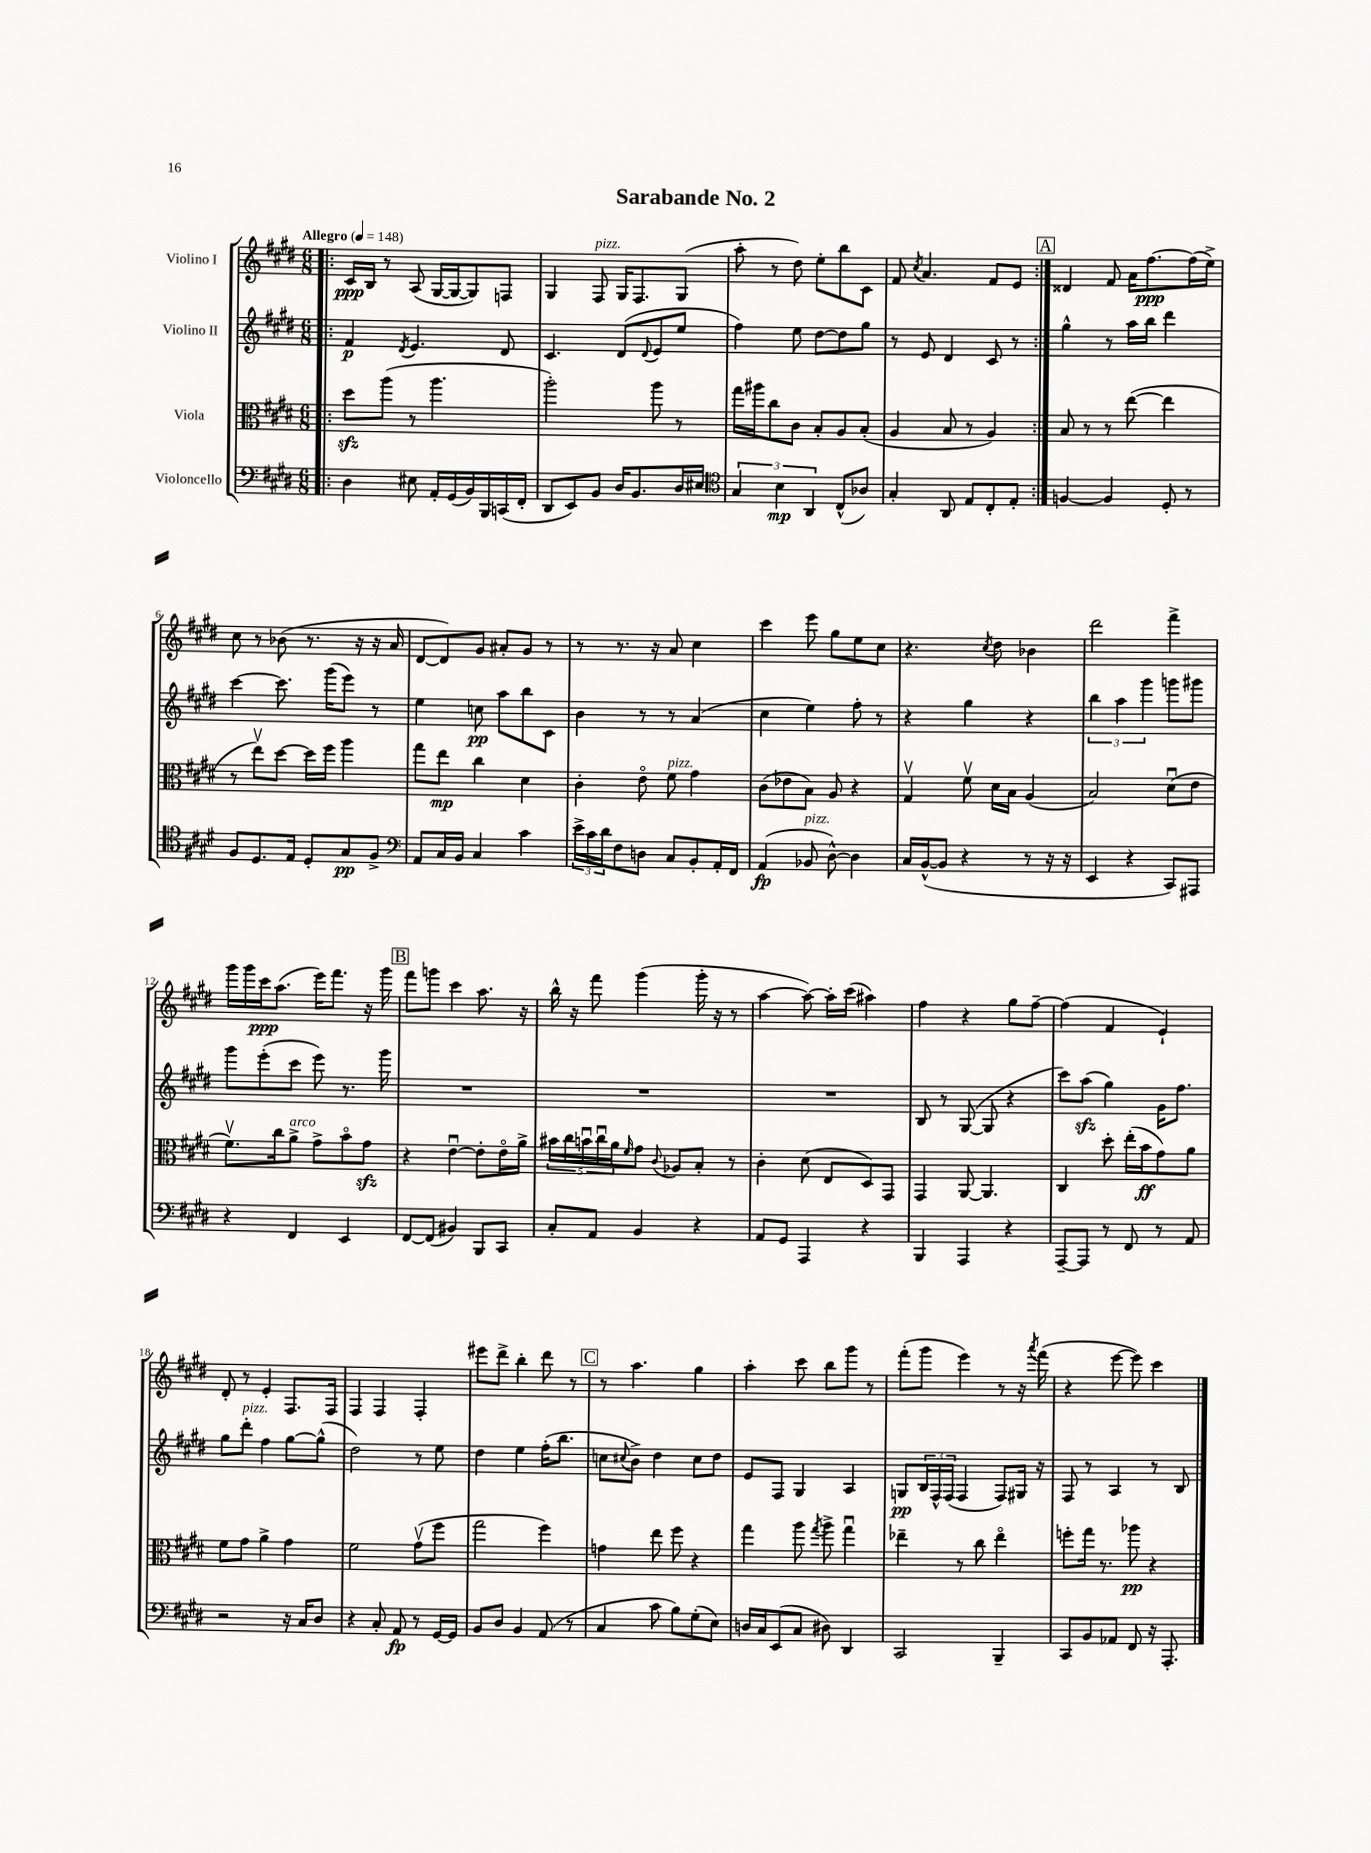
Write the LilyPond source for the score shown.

\header { title = "Sarabande No. 2" }
<<
\new StaffGroup <<
\new Staff = "s0" \with { instrumentName = "Violino I" } {
    \clef treble \key e \major \numericTimeSignature \time 6/8 \tempo "Allegro" 4 = 148
    \repeat volta 2 { \bar ".|:" cis'16\ppp b16 r8 a8( gis16~ gis16~ gis8) f8 |
    gis4 fis8^\markup { \italic "pizz." } gis16 fis8. gis8( |
    a''8-. r8 dis''8) e''8-. b''8 cis'8 |
    fis'8 \acciaccatura { cis''8 } a'4. fis'8 e'8 | }
    \mark \markup { \box "A" } disis'4 fis'8 a'16 fis''8.~\ppp fis''16( e''16->) |
    cis''8 r8 bes'8( r8. r16 r16 a'16 |
    dis'8~ dis'8) gis'8 ais'8-. gis'8 r8 |
    r8 r8. r16 a'8 cis''4 |
    cis'''4 e'''8 gis''8 e''8 cis''8 |
    r4. \acciaccatura { cis''8 } dis''8 bes'4 |
    dis'''2 fis'''4-> |
    gis'''16 gis'''16 cis'''16\ppp a''8.( e'''16) fis'''8. r16 gis'''16 |
    \mark \markup { \box "B" } fis'''8 g'''8 cis'''4 a''8. r16 |
    b''16-^ r16 fis'''8 gis'''4( gis'''16-. r16 r8 |
    a''4~ a''8~) a''16-. cis'''16( ais''4) |
    fis''4 r4 gis''8 fis''8~-- |
    fis''4( fis'4 e'4-!) |
    dis'8-. r8 e'4-. fis8. fis16 |
    fis4 fis4 fis4-. |
    eis'''8 dis'''8-> b''4-. dis'''8 r8 |
    \mark \markup { \box "C" } r8 a''4. gis''4 |
    a''4-. cis'''8 b''8 gis'''8 r8 |
    fis'''8-.( gis'''8 e'''4) r8 r16 \acciaccatura { a'''8 } fis'''16( |
    r4 e'''8~ e'''8) cis'''4 \bar "|." |
}
\new Staff = "s1" \with { instrumentName = "Violino II" } {
    \clef treble \key e \major \numericTimeSignature \time 6/8
    \repeat volta 2 { \bar ".|:" fis'4\p \acciaccatura { dis'8 } e'4. dis'8 |
    cis'4. dis'8( \appoggiatura { dis'8 } e'8 e''8 |
    fis''4) e''8 dis''8~ dis''8 gis''8 |
    r8 e'8 dis'4 cis'8 r8 | }
    \mark \markup { \box "A" } gis''4-^ r8 a''16 b''16 dis'''4 |
    cis'''4~ cis'''8. gis'''16( e'''8) r8 |
    e''4 c''8\pp a''8 b''8 cis'8 |
    b'4 r8 r8 a'4( |
    cis''4 e''4) fis''8-. r8 |
    r4 gis''4 r4 |
    \tuplet 3/2 { b''4 a''4 gis'''4 } g'''8 gis'''8 |
    gis'''8 e'''8-.( cis'''8 e'''8) r8. gis'''16 |
    \mark \markup { \box "B" } R2. |
    R2. |
    R2. |
    b8 r8 gis8~( gis8 r4 |
    cis'''8) a''8\sfz( gis''4) gis'16 fis''8. |
    gis''8 dis'''8-.^\markup { \italic "pizz." } fis''4 gis''8~ gis''8-^( |
    dis''2) r8 e''8 |
    dis''4 e''4 fis''16-.( b''8. |
    \mark \markup { \box "C" } c''8 \appoggiatura { cis''8 } b'8->) dis''4 cis''8 dis''8 |
    e'8 fis8 gis4 a4 |
    g8\pp \tuplet 3/2 { b16 fis16-^ fis16( } fis4 fis8) gis16 r16 |
    fis8 r8 a4 r8 b8 \bar "|." |
}
\new Staff = "s2" \with { instrumentName = "Viola" } {
    \clef alto \key e \major \numericTimeSignature \time 6/8
    \repeat volta 2 { \bar ".|:" dis''8\sfz a''8( r8 a''4. |
    a''2-.) a''8 r8 |
    gis''16 ais''16 cis''8 cis'8 b8-. a8 b8-.( |
    a4 b8 r8 a4) | }
    \mark \markup { \box "A" } b8 r8 r8 e''8~( e''4 |
    r8 e''8\upbow) dis''8~ dis''16 fis''16 a''4 |
    gis''8 e''8\mp cis''4 dis'4 |
    cis'4-. e'8\flageolet fis'8^\markup { \italic "pizz." } gis'4 |
    cis'8( ees'8 b8) a8 r4 |
    gis4\upbow fis'8\upbow dis'16 b16 a4( |
    b2) dis'8\downbow( e'8 |
    fis'8.\upbow) cis''16 a'8->^\markup { \italic "arco" } gis'8-> b'8\flageolet gis'8\sfz |
    \mark \markup { \box "B" } r4 e'4~\downbow e'8-. e'16\flageolet a'16-> |
    \tuplet 5/4 { bis'16 cis''16 b'16\downbow cis''16\downbow a'16 } \grace { fis'16 } gis'8 \appoggiatura { cis'8 } aes8 b8-. r8 |
    cis'4-. dis'8( e8 dis8) gis,8 |
    gis,4 a,8~ a,4. |
    cis4 dis''8-. e''16-.( b'16\ff gis'8) a'8 |
    fis'8 gis'8 a'4-> gis'4 |
    fis'2 gis'8\upbow( fis''8 |
    gis''2 fis''4) |
    \mark \markup { \box "C" } g'4 e''8 fis''8 r4 |
    gis''4 a''8 \acciaccatura { gis''8 } a''8-> gis''4\downbow |
    ees''4-- r8 cis''8 ees''4\flageolet |
    f''8-. gis''16 r8. aes''8\pp r4 \bar "|." |
}
\new Staff = "s3" \with { instrumentName = "Violoncello" } {
    \clef bass \key e \major \numericTimeSignature \time 6/8
    \repeat volta 2 { \bar ".|:" dis4 eis8 a,16-. gis,16( b,16) b,,16 c,16( fis,16-. |
    dis,8 e,8) b,8 dis16 b,8. dis16 eis16 |
    \clef tenor \tuplet 3/2 { gis4 b4\mp a,4 } cis8-^( aes8) |
    gis4-. a,8 e8 cis8-. e8-. | }
    \mark \markup { \box "A" } f4~ f4 dis8-. r8 |
    fis8 dis8. e16 dis8-. gis8\pp fis8-> |
    \clef bass a,8 cis16 b,16 cis4 cis'4 |
    \tuplet 3/2 { e'16-> cis'16 dis'16 } fis8 d8 cis8 b,8-. a,16-. fis,16 |
    a,4\fp( bes,8^\markup { \italic "pizz." } dis8~-^) dis4 |
    cis16 b,16~-^( b,8 r4 r8 r16 r16 |
    e,4 r4 cis,8) ais,,8 |
    r4 fis,4 e,4 |
    \mark \markup { \box "B" } fis,8~ fis,8( bis,4) b,,8 cis,8 |
    cis8-. a,8 b,4 r4 |
    a,8 gis,8 a,,4 r4 |
    b,,4 a,,4 r4 |
    a,,8~-- a,,8 r8 fis,8 r8 a,8 |
    r2 r16 cis16 dis8 |
    r4 cis8-. a,8\fp r8 gis,16~ gis,16 |
    b,8 dis8 b,4 a,8( r8 |
    \mark \markup { \box "C" } cis4 cis'8 b8) gis8-.( e8) |
    d16 cis16 e,8( cis8 dis8) dis,4 |
    cis,2 b,,4-- |
    cis,8 b,8 aes,8 fis,8 r16 a,,8.-. \bar "|." |
}
>>
>>
